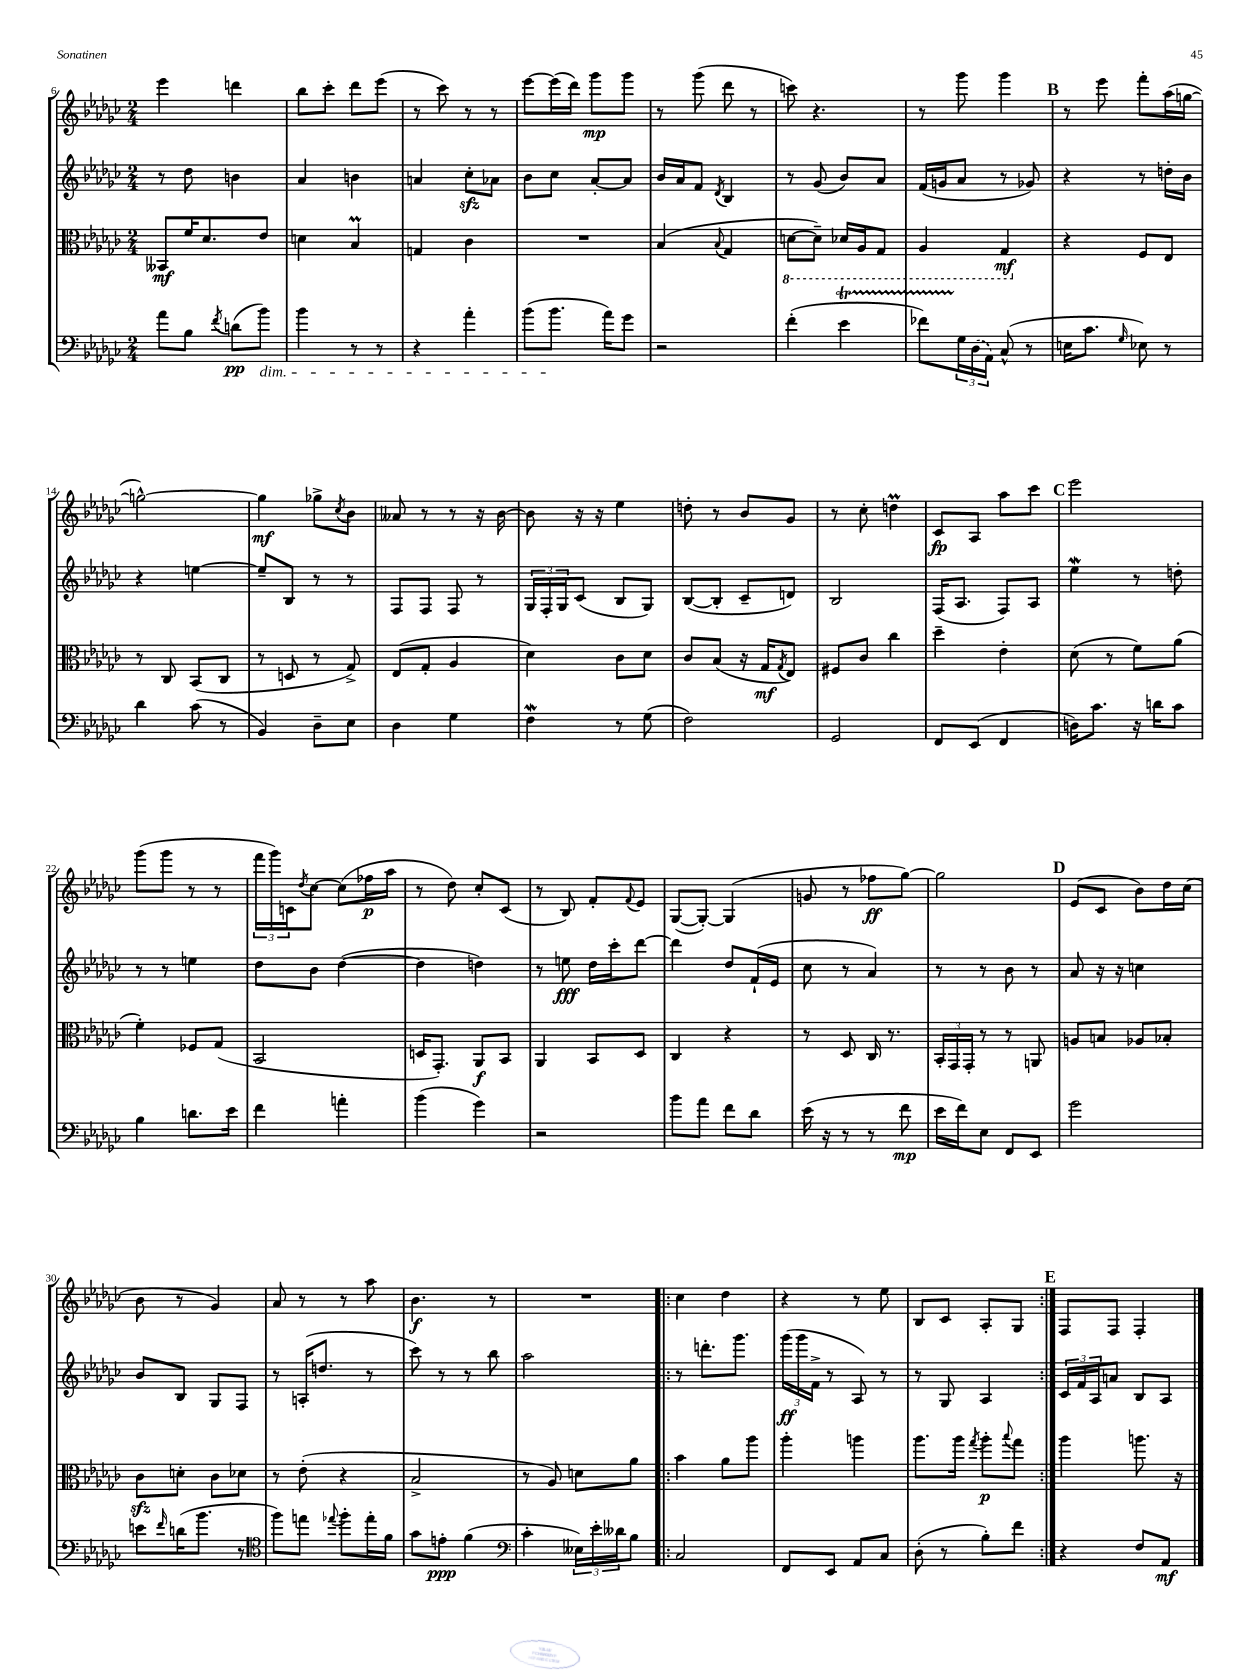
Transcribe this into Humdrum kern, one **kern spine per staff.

**kern	**kern	**kern	**kern
*staff4	*staff3	*staff2	*staff1
*clefF4	*clefC3	*clefG2	*clefG2
*k[b-e-a-d-g-c-]	*k[b-e-a-d-g-c-]	*k[b-e-a-d-g-c-]	*k[b-e-a-d-g-c-]
*M2/4	*M2/4	*M2/4	*M2/4
8a-	8BB--	8r	4eee-
8B-	16f	8dd-	.
.	8.d-	.	.
8qf	.	.	.
(8d	.	4b	4ddd
8b-)	8e-	.	.
=	=	=	=
4b-	4d	4a-	8bb-
.	.	.	8ccc-'
8r	4B-	4b	8ddd-
8r	.	.	(8eee-
=	=	=	=
4r	4G	4a	8r
.	.	.	8ccc-)
4a-'	4c-	8cc-'	8r
.	.	8a-	8r
=	=	=	=
(8b-	2r	8b-	[8eee-
8.b-	.	8cc-	(16eee-]
.	.	.	16ddd-)
.	.	[8a-'	8ggg-
16a-)	.	.	.
8g-	.	8a-]	8ggg-
=	=	=	=
2r	(4B-	16b-	8r
.	.	16a-	.
.	.	8f	(8ggg-
.	8qqB-	8qd-	.
.	4G-	4B-	8ddd-
.	.	.	8r
=	=	=	=
(4f'	[8D	8r	8ccc)
.	8D~])	(8g-	4.r
4e-	16D-	8b-)	.
.	16AA-	.	.
.	8GG-	8a-	.
=	=	=	=
8f-)	4AA-	(16f	8r
.	.	16g	.
24G-	.	8a-	8ggg-
(24D-	.	.	.
24AA-)	.	.	.
(8C-^^	4GG-	8r	4ggg-
8r	.	8g-)	.
=	=	=	=
16E	4r	4r	8r
8.c-	.	.	.
.	.	.	8eee-
16qqG-	.	.	.
8E-)	8F	8r	8fff'
8r	8E-	16dd'	(16aa-
.	.	16b-	[16gg
=	=	=	=
4d-	8r	4r	2gg^^_)
.	8C-	.	.
(8c-	(8BB-	[4ee	.
8r	8C-	.	.
=	=	=	=
4BB-)	8r	8ee~]	4gg]
.	8D	8B-	.
8D-~	8r	8r	8gg-^
.	.	.	8qcc-
8E-	8G-^)	8r	8b-
=	=	=	=
4D-	(8E-	8F	8a--
.	8G-'	8F	8r
4G-	4A-	8F	8r
.	.	8r	16r
.	.	.	[16b-
=	=	=	=
4F	4d-)	24G-	8b-]
.	.	24F'	.
.	.	24G-	.
.	.	(8c-	16r
.	.	.	16r
8r	8c-	8B-	4ee-
(8G-	8d-	8G-)	.
=	=	=	=
2F)	8c-	([8B-	8dd'
.	(8B-	8B-']	8r
.	16r	8c-~	8b-
.	16G-	.	.
.	8qG-	.	.
.	8E-)	8d)	8g-
=	=	=	=
2GG-	8F#	2B-	8r
.	8c-	.	8cc-'
.	4cc-	.	4dd
=	=	=	=
8FF	4dd-~	(16F	8c-
.	.	8.A-	.
(8EE-	.	.	8A-
4FF	4e-'	8F)	8aa-
.	.	8A-	8ccc-
=	=	=	=
16D)	(8d-	4ee-	2eee-
8.c-	.	.	.
.	8r	.	.
16r	8f)	8r	.
16d	.	.	.
8c-	(8a-	8dd'	.
=	=	=	=
4B-	4f')	8r	(8ggg-
.	.	8r	8ggg-
8.d	8F-	4ee	8r
.	(8G-	.	8r
16e-	.	.	.
=	=	=	=
4f	2BB-	8dd-	24fff
.	.	.	24ggg-)
.	.	.	24c
.	.	.	8qdd-
.	.	8b-	[8cc-
4a'	.	([4dd-	(8cc-]
.	.	.	16ff-
.	.	.	16aa-
=	=	=	=
(4b-	16D	4dd-]	8r
.	8.GG-')	.	.
.	.	.	8dd-)
4g-)	8AA-	4dd)	8cc-'
.	8BB-	.	(8c-
=	=	=	=
2r	4AA-	8r	8r
.	.	8ee	8B-)
.	8BB-	16dd-	8f'
.	.	16ccc-'	.
.	.	.	8qqf
.	8D-	[8ddd-	8e-
=	=	=	=
8b-	4C-	4ddd-]	([8G-
8a-	.	.	8G-'_)
8f	4r	8dd-	(4G-]
8d-	.	(16f`	.
.	.	16e-	.
=	=	=	=
(16e-	8r	8cc-	8g
16r	.	.	.
8r	8D-	8r	8r
8r	16C-	4a-)	8ff-
.	8.r	.	.
8f	.	.	[8gg-)
=	=	=	=
16e-	24BB-'	8r	2gg-]
.	24GG-	.	.
16f)	.	.	.
.	24GG-'	.	.
8E-	8r	8r	.
8FF	8r	8b-	.
8EE-	8AA	8r	.
=	=	=	=
2g-	8A	8a-	(8e-
.	8B	16r	8c-
.	.	16r	.
.	8A-	4cc	8b-)
.	8B-'	.	16dd-
.	.	.	(16cc-
=	=	=	=
8e	8c-	8b-	8b-
16qqf	.	.	.
(16d	8d'	8B-	8r
8.b-	.	.	.
.	8c-	8G-	4g-)
8r	8d-	8F	.
=	=	=	=
*clefC4	*	*	*
8ff)	8r	8r	8a-
8ee	(8e-'	(16A'	8r
.	.	8.dd	.
8qqee-	.	.	.
8ff'	4r	.	8r
16ee-'	.	8r	8aa-
16f	.	.	.
=	=	=	=
8g-	2B-^	8ccc-)	4.b-
8e'	.	8r	.
(4f	.	8r	.
.	.	8bb-	8r
=	=	=	=
*clefF4	*	*	*
4c-'	8r	2aa-	2r
.	8A-)	.	.
24E--)	8d	.	.
24e-'	.	.	.
24d--	.	.	.
8B-	8a-	.	.
=!|:	=!|:	=!|:	=!|:
2C-	4b-	8r	4cc-
.	.	8.ddd'	.
.	8a-	.	4dd-
.	.	8.ggg-	.
.	8aa-	.	.
=	=	=	=
8FF	4aa-'	(24ggg-	4r
.	.	24ggg-	.
.	.	24f^	.
8EE-	.	8r	.
8AA-	4aa	8A-)	8r
8C-	.	8r	8ee-
=	=	=	=
(8D-'	8.aa-	8r	8B-
8r	.	8G-	8c-
.	16aa-	.	.
.	8qgg-	.	.
8B-')	8aa-'	4A-	8A-'
.	8qqbb-	.	.
8f	8gg-	.	8G-
=:|!	=:|!	=:|!	=:|!
4r	4aa-	24c-	8F
.	.	24f	.
.	.	24A-	.
.	.	8a	8F
8F	8.aa	8B-	4F'
8AA-	.	8A-	.
.	16r	.	.
==	==	==	==
*-	*-	*-	*-
